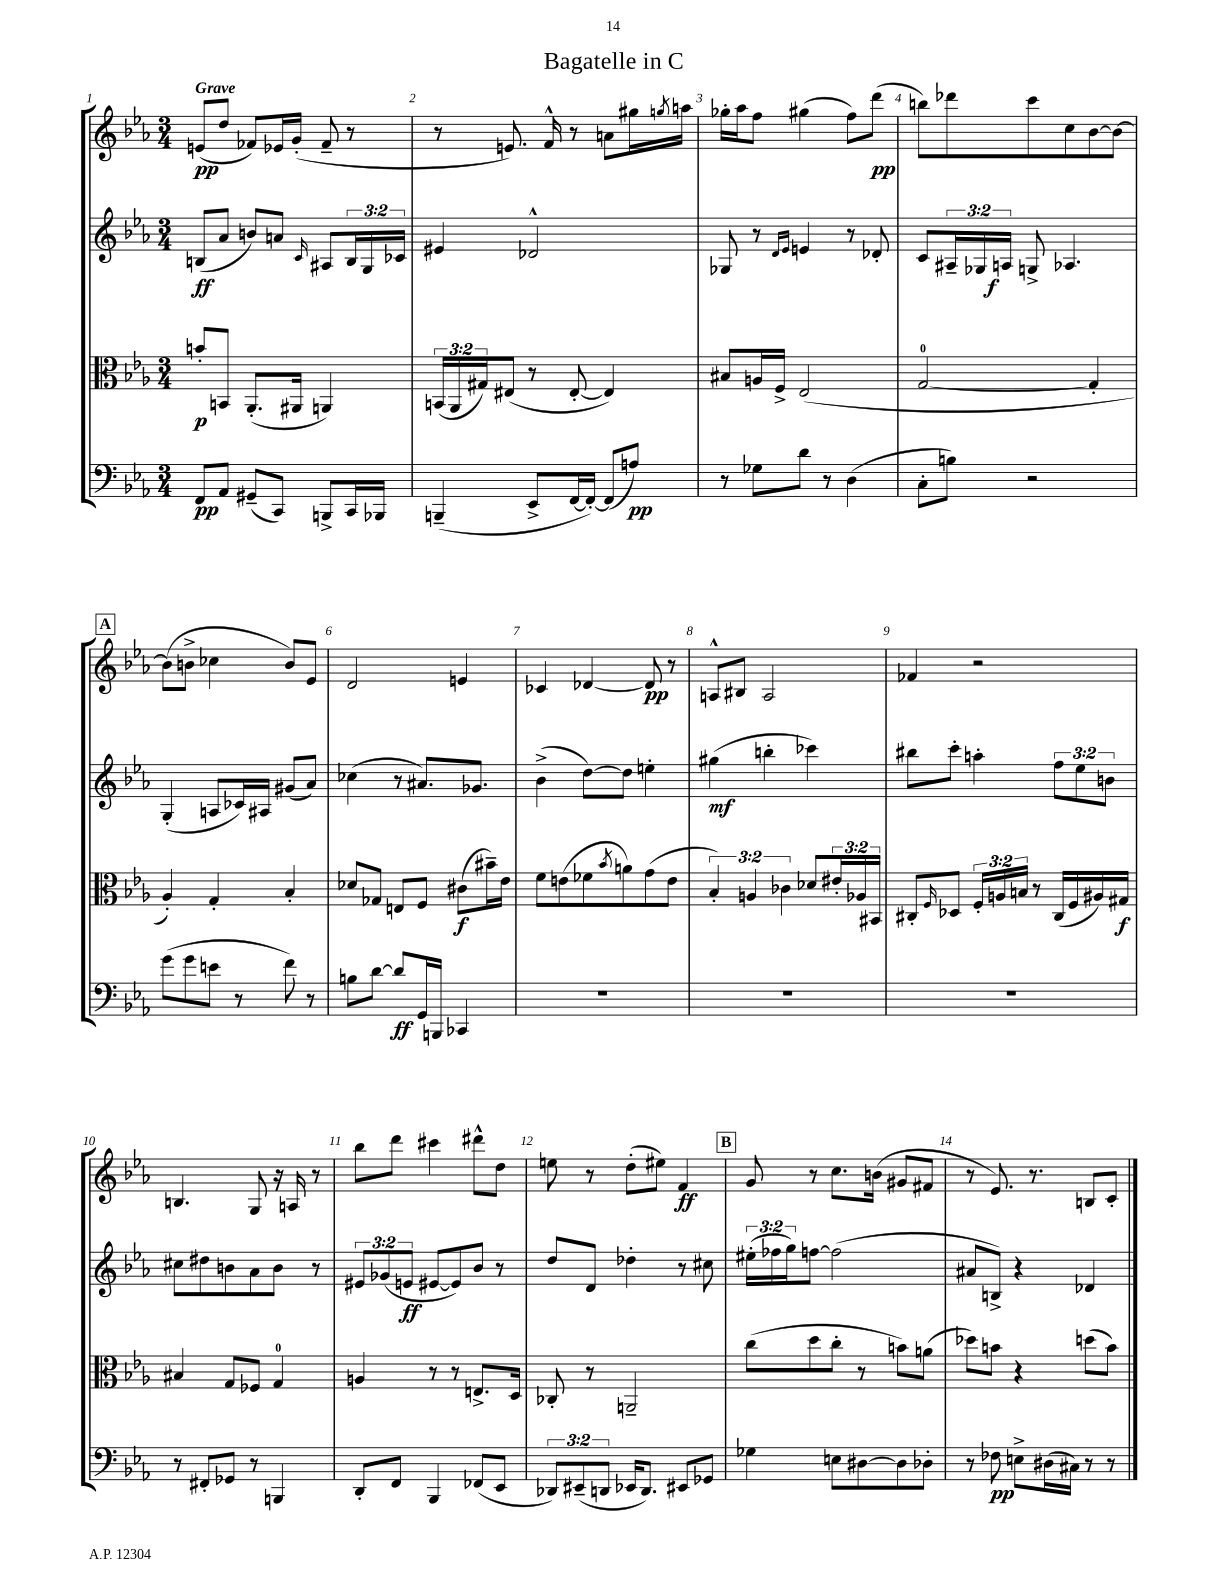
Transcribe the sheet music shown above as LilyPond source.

\header { title = "Bagatelle in C" }
<<
\new StaffGroup <<
\new Staff = "s0" {
    \clef treble \key ees \major \numericTimeSignature \time 3/4 \tempo "Grave"
    e'8\pp( d''8 fes'8) ees'16 g'16-.( fes'8-- r8 |
    r8 e'8.) f'16-^ r8 a'8 gis''16 \acciaccatura { g''8 } a''16 |
    ges''16-. aes''16 f''8 gis''4( f''8) d'''8\pp( |
    b''8) des'''8 c'''8 c''8 bes'8~ bes'8~ |
    \mark \markup { \box "A" } bes'8( b'8-> ces''4 b'8) ees'8 |
    d'2 e'4 |
    ces'4 des'4~ des'8\pp r8 |
    a8-^ bis8 a2 |
    fes'4 r2 |
    b4. g8 r16 a16 r8 |
    bes''8 d'''8 cis'''4 dis'''8-^ d''8 |
    e''8 r8 d''8-.( eis''8) f'4\ff |
    \mark \markup { \box "B" } g'8 r8 c''8. b'16( gis'8 fis'8 |
    r8 ees'8.) r8. b8 c'8-. \bar "|." |
}
\new Staff = "s1" {
    \clef treble \key ees \major \numericTimeSignature \time 3/4 \override Staff.TupletNumber.text = #tuplet-number::calc-fraction-text
    b8\ff( aes'8 b'8) a'8 \grace { c'16 } ais8 \tuplet 3/2 { b16 g16 ces'16 } |
    eis'4 des'2-^ |
    ges8 r8 \grace { d'16 ees'16 } e'4 r8 des'8-. |
    c'8 \tuplet 3/2 { ais16-- ges16 a16\f } g8-> aes4. |
    \mark \markup { \box "A" } g4-.( a8 ces'16) ais16 gis'8( aes'8) |
    ces''4( r8 ais'8.) ges'8. |
    bes'4->( d''8~) d''8 e''4-. |
    gis''4\mf( b''4-. ces'''4) |
    bis''8 c'''8-. a''4-. \tuplet 3/2 { f''8 ees''8 b'8 } |
    cis''8 dis''8 b'8 aes'8 b'8 r8 |
    \tuplet 3/2 { eis'8 ges'8( e'8\ff } eis'8~ eis'8) bes'8 r8 |
    d''8 d'8 des''4-. r8 cis''8 |
    \mark \markup { \box "B" } \tuplet 3/2 { eis''16-.( fes''16 g''16) } f''8~ f''2( |
    ais'8 b8->) r4 des'4 \bar "|." |
}
\new Staff = "s2" {
    \clef alto \key ees \major \numericTimeSignature \time 3/4 \override Staff.TupletNumber.text = #tuplet-number::calc-fraction-text
    b'8-.\p b,8 aes,8.-.( ais,16 a,4) |
    \tuplet 3/2 { b,16( aes,16 gis16) } eis8( r8 eis8~-. eis4) |
    bis8 a16 f16-> ees2( |
    g2-0~ g4-. |
    \mark \markup { \box "A" } aes4-.) g4-. bes4-. |
    des'8 ges8 e8 f8 cis'8\f( bis'16--) ees'16 |
    f'8 e'8( fes'8 \acciaccatura { bes'8 } a'8) g'8( e'8 |
    \tuplet 3/2 { bes4-.) a4 ces'4 } des'8 \tuplet 3/2 { eis'16-. aes16 bis,16 } |
    cis8-. \grace { f16 } des8 \tuplet 3/2 { f16-. a16 b16 } r8 cis16( f16 ais16) gis16\f |
    bis4 g8 fes8 g4-0 |
    a4 r8 r8 e8.-> d16 |
    ces8-. r8 a,2-- |
    \mark \markup { \box "B" } c''8( d''8 c''8-. r8 b'8) a'8( |
    des''8) b'8 r4 d''8( b'8) \bar "|." |
}
\new Staff = "s3" {
    \clef bass \key ees \major \numericTimeSignature \time 3/4 \override Staff.TupletNumber.text = #tuplet-number::calc-fraction-text
    f,8\pp aes,8 gis,8--( c,8) b,,8-> c,16 bes,,16 |
    b,,4--( ees,8-> f,16~ f,16~-.) f,8( a8\pp) |
    r8 ges8 d'8 r8 d4( |
    c8-. b8) r2 |
    \mark \markup { \box "A" } g'8( g'8 e'8 r8 f'8) r8 |
    b8 d'8~ d'8\ff g,16 b,,16 ces,4 |
    R2. |
    R2. |
    R2. |
    r8 fis,8-. ges,8 r8 b,,4 |
    d,8-. f,8 bes,,4 fes,8( ees,8 |
    \tuplet 3/2 { des,8) eis,8--( d,8 } ees,16 d,8.) eis,8 ges,8 |
    \mark \markup { \box "B" } ges4 e8 dis8~ dis8 des8-. |
    r8 fes8\pp e8-> dis16( cis16) r8 r8 \bar "|." |
}
>>
>>
\layout { \context { \Score \override BarNumber.break-visibility = ##(#f #t #t) barNumberVisibility = #all-bar-numbers-visible } }
